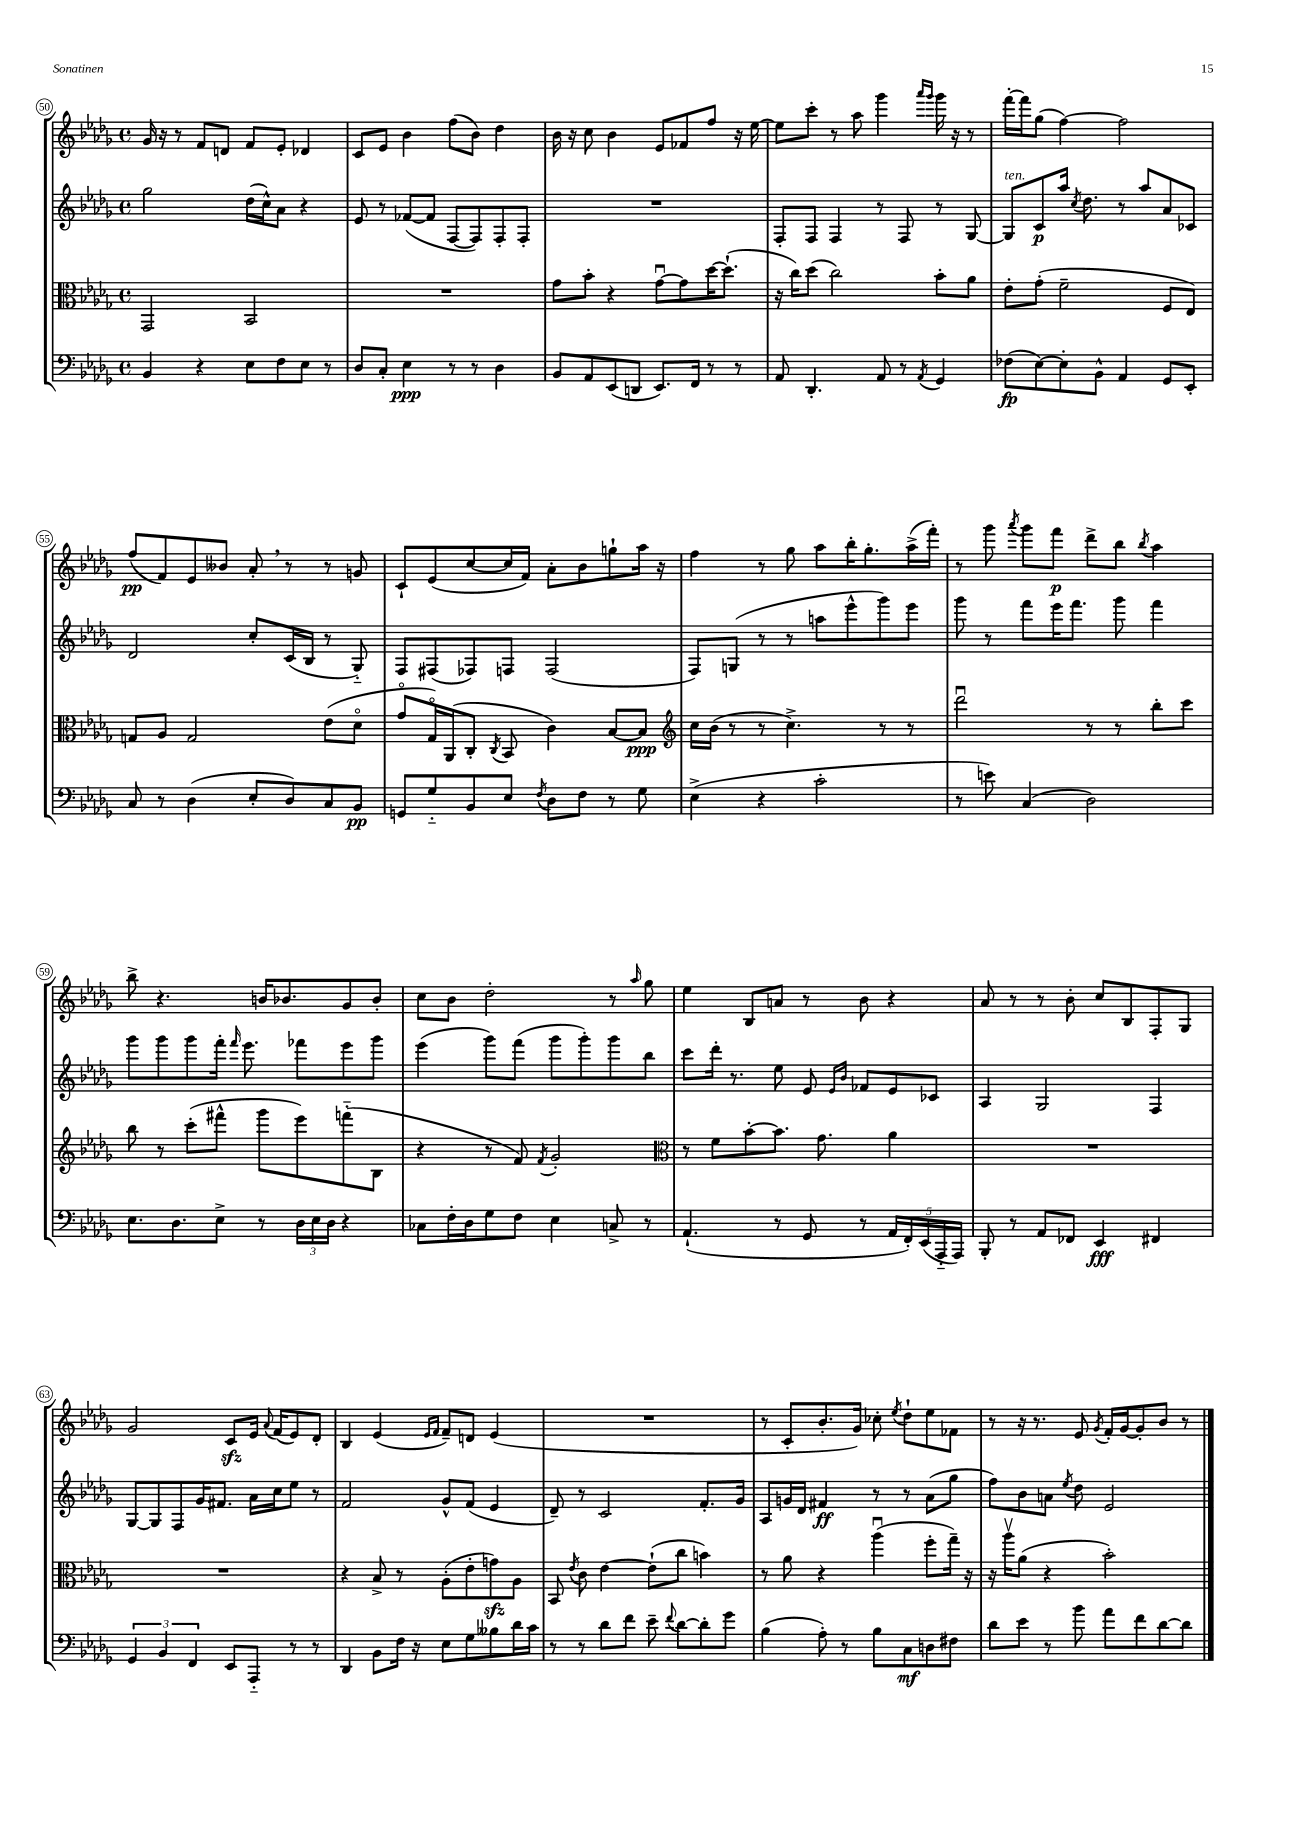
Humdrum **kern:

**kern	**kern	**kern	**kern
*staff4	*staff3	*staff2	*staff1
*clefF4	*clefC3	*clefG2	*clefG2
*k[b-e-a-d-g-]	*k[b-e-a-d-g-]	*k[b-e-a-d-g-]	*k[b-e-a-d-g-]
*M4/4	*M4/4	*M4/4	*M4/4
*met(c)	*met(c)	*met(c)	*met(c)
4BB-/	2GG-/	2gg-\	16g-/
.	.	.	16r
.	.	.	8r
4r	.	.	8f/L
.	.	.	8d/J
8E-\L	2BB-/	(16dd-\LL	8f/L
.	.	16cc^^\J)	.
8F\	.	8a-\J	8e-'/J
8E-\J	.	4r	4d-/
8r	.	.	.
=	=	=	=
8D-/L	1r	8e-/	8c/L
8C'/J	.	8r	8e-/J
4E-\	.	([8f-/L	4b-\
.	.	8f-/]J	.
8r	.	[8F/L	(8ff\L
8r	.	8F/])	8b-\J)
4D-\	.	8F'/	4dd-\
.	.	8F'/J	.
=	=	=	=
8BB-/L	8g-\L	1r	16b-\
.	.	.	16r
8AA-/	8b-'\J	.	8cc\
(8EE-/	4r	.	4b-\
8DD/J	.	.	.
8.EE-/L)	[8g-u\L	.	8e-/L
.	8g-\]	.	8f-/
16FF/Jk	.	.	.
8r	[16dd-\K	.	8ff/J
.	(8.dd-`\]J	.	.
8r	.	.	16r
.	.	.	[16ee-\
=	=	=	=
8AA-/	16r	8F'/L	8ee-\]L
.	16cc\LK)	.	.
4.DD-'/	(8dd-\J	8F/J	8ccc'\J
.	2cc\)	4F/	8r
.	.	.	8aa-\
8AA-/	.	8r	4ggg-\
8r	.	8F/	.
.	.	.	16qqaaa-/LL
8qAA-/	.	.	16qqggg-/JJ
4GG-/	8b-'\L	8r	16ggg-\
.	.	.	16r
.	8a-\J	[8G-/	8r
=	=	=	=
(8F-\L	8e-'\L	8G-/]L	[16fff'\LL
.	.	.	16fff\]J
[8E-\)	(8g-'\J	8c/	(8gg-\J
8E-'\]	2f~\	16aa-/Jk	[4ff\)
.	.	8qcc/	.
.	.	8.dd-\	.
8BB-^^\J	.	.	.
4AA-/	.	8r	2ff\]
.	.	8aa-/L	.
8GG-/L	8F/L	8a-/	.
8EE-'/J	8E-/J)	8c-/J	.
=	=	=	=
8C/	8G/L	2d-/	(8ff/L
8r	8A-/J	.	8f/)
(4D-\	2G/	.	8e-/
.	.	.	8b--/J
8E-'/L	.	8cc'/L	8a-'/
8D-/)	.	(16c/L	8r
.	.	16B-/JJ	.
8C/	(8e-\L	8r	8r
8BB-/J	8d-o\J	8G-'~/)	8g/
=	=	=	=
8GG/L	8g-o/L	8F/L	8c`/L
8G-'~/	16G-o/L)	(8F#/	(8e-/
.	(16AA-/J	.	.
8BB-/	8C'/J	8F-/)	[8cc/
.	8qC/	.	.
8E-/J	8BB-/	8F/J	16cc/]L
.	.	.	16f/JJ)
8qF/	.	.	.
8D-\L	4c\)	(2F/	8a-'\L
8F\J	.	.	8b-\
8r	[8B-/L	.	8gg`\
8G-\	8B-/]J	.	16aa-\Jk
.	.	.	16r
=	=	=	=
*	*clefG2	*	*
(4E-^\	16cc\LL	8F/L)	4ff\
.	(16b-\JJ	.	.
.	8r	(8G/J	.
4r	8r	8r	8r
.	4.cc^\)	8r	8gg-\
2c'\	.	8aa\L	8aa-\L
.	.	8eee-^^\	16bb-'\K
.	.	.	8.gg-'\
.	8r	8ggg-\)	.
.	8r	8eee-\J	(16aa-^\L
.	.	.	16fff'\JJ)
=	=	=	=
8r	2ddd-u\	8ggg-\	8r
8e\)	.	8r	8ggg-\
.	.	.	8qaaa-/
(4C/	.	8fff\L	8ggg-\L
.	.	16eee-\K	8fff\J
.	.	8.fff\J	.
2D-\)	8r	.	8ddd-^\L
.	8r	8ggg-\	8bb-\J
.	.	.	8qbb-/
.	8bb-'\L	4fff\	4aa-\
.	8ccc\J	.	.
=	=	=	=
8.E-\L	8bb-\	8ggg-\L	8bb-^\
.	8r	8ggg-\	4.r
8.D-\	.	.	.
.	(8ccc'\L	8ggg-\	.
8E-^\J	8fff#^^\J	16fff'\Jk	.
.	.	16qqfff/	.
.	.	8.eee-\	.
8r	8ggg-\L	.	16b/LK
.	.	.	8.b-/
24D-\LL	8eee-\)	8fff-\L	.
24E-\	.	.	.
24D-\JJ	.	.	.
4r	(8fff'~\	8eee-\	8g-/
.	8B-\J	8ggg-\J	8b-'/J
=	=	=	=
8C-\L	4r	(4eee-\	8cc\L
16F'\L	.	.	8b-\J
16D-\J	.	.	.
8G-\	8r	8ggg-\L)	2dd-'\
8F\J	8f/)	(8fff\J	.
.	8qf/	.	.
4E-\	2g-'/	8ggg-\L	.
.	.	8ggg-'\)	.
8C^/	.	8ggg-\	8r
.	.	.	16qqaa-/
8r	.	8bb-\J	8gg-\
=	=	=	=
*	*clefC3	*	*
(4.AA-`/	8r	8ccc\L	4ee-\
.	8f\L	16ddd-'\Jk	.
.	.	8.r	.
.	[8b-'\	.	8B-/L
8r	8.b-\]J	8ee-\	8a/J
8GG-/	.	8e-/	8r
.	8.g-\	.	.
.	.	16qqe-/LL	.
.	.	16qqb-/JJ	.
8r	.	8f-/L	8b-\
20AA-/LL	4a-\	8e-/	4r
20FF'/)	.	.	.
(20EE-/	.	.	.
.	.	8c-/J	.
20AAA-'~/	.	.	.
20AAA-/JJ)	.	.	.
=	=	=	=
8BBB-'/	1r	4A-/	8a-/
8r	.	.	8r
8AA-/L	.	2G-/	8r
8FF-/J	.	.	8b-'\
4EE-/	.	.	8cc/L
.	.	.	8B-/
4FF#/	.	4F/	8F'/
.	.	.	8G-/J
=	=	=	=
6GG-/	1r	[8G-/L	2g-/
.	.	8G-/]	.
6BB-/	.	.	.
.	.	8F/	.
6FF/	.	.	.
.	.	16g-/K	.
.	.	8.f#/J	.
8EE-/L	.	.	8c/L
8AAA-'~/J	.	16a-\LL	16e-/Jk
.	.	.	8qqa-/
.	.	16cc\J	(16f/LK
8r	.	8ee-\J	8e-/)
8r	.	8r	8d-'/J
=	=	=	=
4DD-/	4r	2f/	4B-/
8BB-\L	8B-^/	.	(4e-/
16F\Jk	8r	.	.
16r	.	.	.
.	.	.	16qqe-/LL
.	.	.	16qqf/JJ
8E-\L	(8A-'\L	8g-^^/L	8f~/L)
8G-\	8e-'\	(8f/J	8d/J
8B--\	8g\)	4e-/	(4e-/
16d-\L	8A-\J	.	.
16c\JJ	.	.	.
=	=	=	=
8r	8BB-/	8d-~/)	1r
.	8qe-/	.	.
8r	8c\	8r	.
8d-\L	[4e-\	2c/	.
8f\J	.	.	.
8e-~\	(8e-`\]L	.	.
8qqf/	.	.	.
[8d-\L	8cc\J	.	.
8d-'\]	4b\)	8.f'/L	.
8g-\J	.	.	.
.	.	16g-/Jk	.
=	=	=	=
(4B-\	8r	8A-/L	8r
.	8a-\	16g/L	8c'/L
.	.	16d-/JJ	.
8A-'\)	4r	4f#/	8.b-'/
8r	.	.	.
.	.	.	16g-/Jk)
8B-\L	(4aa-u\	8r	8cc-'\
.	.	.	8qee-/
8C\	.	8r	8dd-`\L
8D\	8ff'\L	(8a-\L	8ee-\
8F#\J	16gg-~\Jk)	8gg-\J	8f-\J
.	16r	.	.
=	=	=	=
8d-\L	16r	8ff\L)	8r
.	16aa-v\LK	.	.
8e-\J	(8a-\J	8b-\	16r
.	.	.	8.r
8r	4r	8a\J	.
.	.	8qee-/	.
8b-\	.	8dd-\	8e-/
.	.	.	8qg-/
8a-\L	2b-'\)	2e-/	16f'/LL
.	.	.	[16g-/J
8f\	.	.	8g-'/]
[8d-\	.	.	8b-/J
8d-\]J	.	.	8r
==	==	==	==
*-	*-	*-	*-
